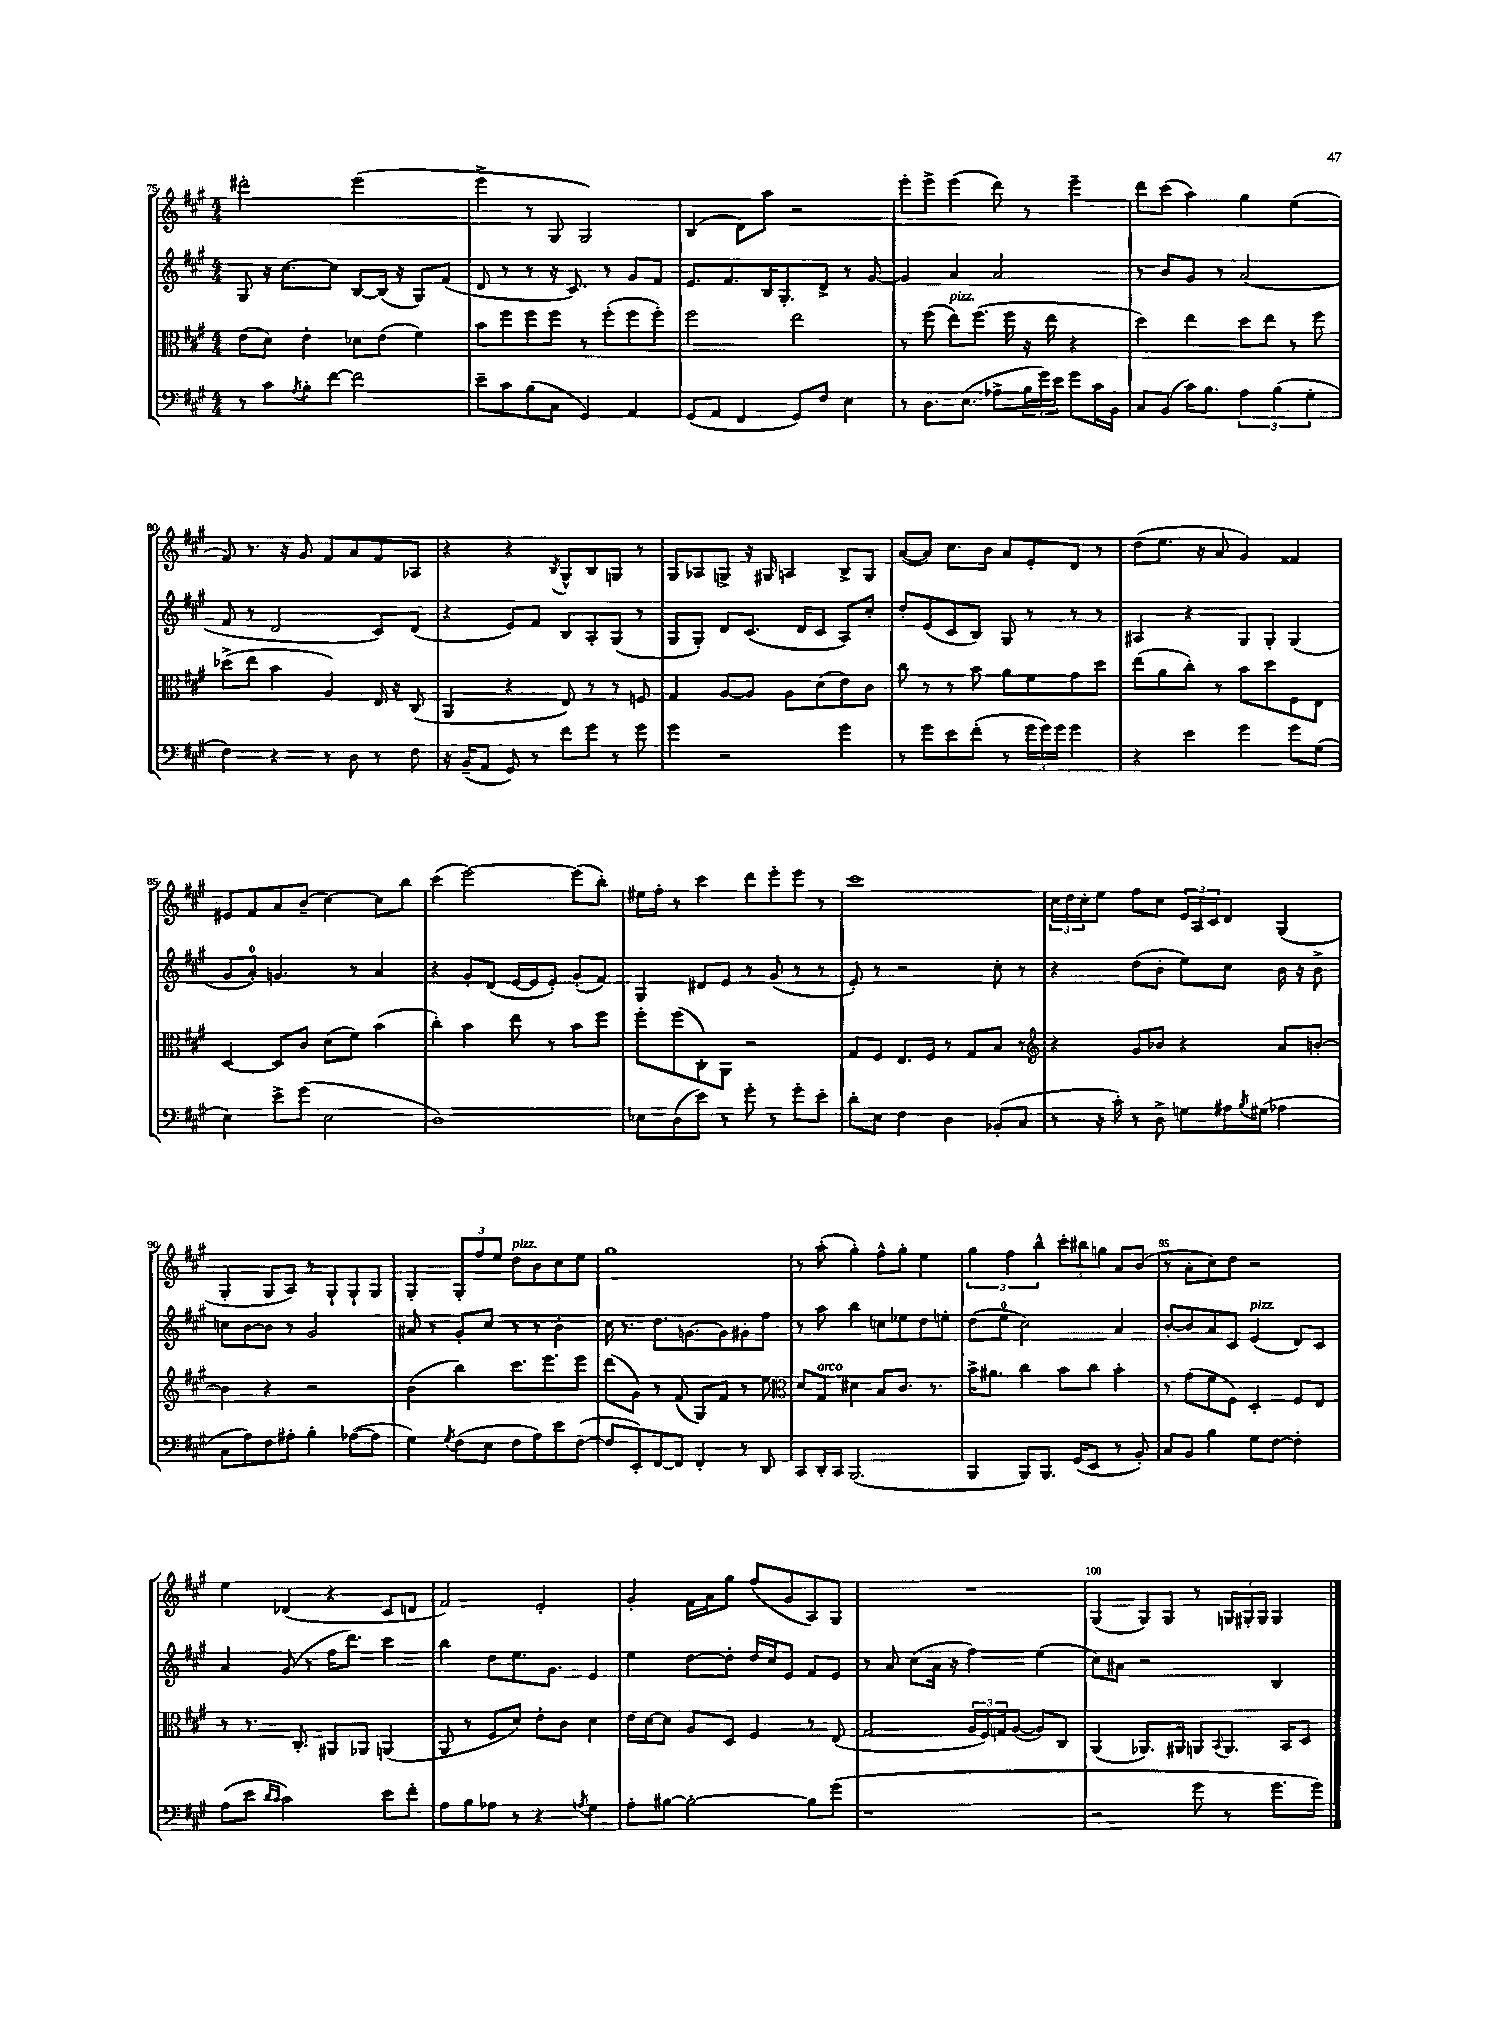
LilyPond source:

<<
\new StaffGroup <<
\new Staff = "s0" {
    \clef treble \key a \major \numericTimeSignature \time 4/4
    dis'''2-. e'''2( |
    e'''4-> r8 gis8 gis2) |
    b4( d'8) a''8 r2 |
    e'''8-. e'''8-> e'''4( d'''8) r8 e'''4-- |
    d'''8 cis'''8( a''4) gis''4 e''4( |
    fis'8) r8. r16 gis'8 fis'8 a'8 fis'8 aes8 |
    r4 r4 \acciaccatura { b8 } gis8-^ b8 g8 r8 |
    gis8 aes8 g8-> r16 gis16 a4 b8-> gis8 |
    a'8~( a'8) cis''8. b'16 a'8 e'8-. d'8 r8 |
    d''8( e''8. r16 a'8 gis'4) fisis'4 |
    eis'8 fis'8 a'8 b'8--( cis''4~) cis''8 b''8 |
    cis'''4( e'''2~) e'''8( b''8-.) |
    eis''16 fis''16-. r8 cis'''4 d'''8 e'''8-. e'''8 r8 |
    cis'''1 |
    \tuplet 3/2 { cis''16 d''16 cis''16-. } e''8 fis''8 cis''8 \tuplet 3/2 { e'16 a16 cis'16 } d'8 gis4( |
    gis4-. gis8 a8) r8 gis8-! gis8-! gis8 |
    gis4-. \tuplet 3/2 { gis8-. fis''8 e''8 } d''8^\markup { \italic "pizz." } b'8 cis''8 e''8 |
    gis''1 |
    r8 a''8-.( gis''4-.) fis''8-^ gis''8-. e''4 |
    \tuplet 3/2 { gis''4 fis''4 b''4-^ } \tuplet 3/2 { cis'''8-. bis''8 g''8 } a'8 b'8( |
    r8 a'8-. cis''8) d''8 r2 |
    e''4 des'4( r4 cis'8 d'8 |
    fis'2) e'2-. |
    gis'4-. fis'16 a'16 gis''8 fis''8( gis'8 a8) gis8 |
    R1 |
    gis4( gis8) gis8 r8 \tuplet 3/2 { g16 gis16-. gis16 } gis4 \bar "|." |
}
\new Staff = "s1" {
    \clef treble \key a \major \numericTimeSignature \time 4/4
    gis8 r16 cis''8.~ cis''8 b8~ b16( r16 gis8) fis'8( |
    d'8 r8 r8 r16 cis'8.) r8 gis'8 fis'8 |
    e'8. fis'8. b16 gis8.-. d'8-> r8 gis'8~ |
    gis'4 a'4 a'2 |
    r8 b'8 gis'8 r8 a'2( |
    fis'8 r8 d'2 cis'8) d'8( |
    r4 e'8) fis'8 b8 a8-. gis8( r8 |
    gis8 gis8-.) d'8 cis'8.( d'16 cis'8 a8) cis''8-. |
    d''8-. e'8( cis'8 b8) gis8 r8 r8 r8 |
    ais4 r4 gis8 gis8-. gis4( |
    gis'8 a'8-0-.) g'4. r8 a'4 |
    r4 gis'8-. d'8( e'16~ e'16 e'8-.) gis'8-.( fis'8) |
    gis4 dis'8 e'8 r8 gis'8( r8 r8 |
    e'8-.) r8 r2 cis''8-. r8 |
    r4 d''8( b'8-. e''8) cis''8 b'16 r16 b'8-> |
    c''8 b'8~ b'8 r8 gis'2 |
    ais'8 r8 gis'8-. cis''8 r8 r8 b'4-. |
    cis''16 r8. d''8. g'8.~ g'8 gis'8-. fis''8 |
    r8 a''8 b''4 c''8 ees''8 d''8 e''8-. |
    d''8( e''8-0 cis''2) a'4 |
    b'8~-. b'8 a'8 cis'8 e'4^\markup { \italic "pizz." }( d'8) cis'8 |
    a'4 gis'8( r8 fis''16 d'''8.) cis'''4 |
    b''4 d''8 e''8. gis'8. e'4 |
    e''4 d''8~ d''8-. d''16 cis''16 e'8 fis'8 e'8 |
    r8 a'8 cis''8( a'16 r16 fis''4) e''4( |
    cis''8) ais'8 r2 b4 \bar "|." |
}
\new Staff = "s2" {
    \clef alto \key a \major \numericTimeSignature \time 4/4
    e'8( d'8) e'4-. des'8 e'8( fis'4) |
    b'8 fis''8 fis''8 fis''8 r8 fis''8-.( fis''8 fis''8-.) |
    fis''2 e''2 |
    r8 fis''8( e''8^\markup { \italic "pizz." }) fis''8.( fis''16 r16 e''16 r4 |
    d''4) e''4 d''8 e''8 r8 fis''8 |
    des''8->( e''8 b'4 a4) e16 r16 cis8( |
    a,4 r4 e8) r8 r8 f8 |
    gis4 a8~ a8 a8 d'8( e'8) cis'8 |
    cis''8 r8 r8 b'8 a'8 fis'8 gis'8 d''8 |
    e''8( a'8 cis''8-.) r8 b'8 d''8 fis8 e8 |
    d4~ d8 cis'8 d'8( fis'8) b'4( |
    cis''4-.) b'4 e''8 r8 b'8 fis''8 |
    fis''8-. fis''8( cis8-.) a,8 r2 |
    gis8 fis8 e8. fis16 r8 gis8 b8 r8 |
    \clef treble r4 gis'8 bes'8 r4 a'8 b'8~-. |
    b'4 r4 r2 |
    b'4( b''4) cis'''8. e'''8. e'''8 |
    d'''8( gis'8) r8 fis'8( gis8) fis'8 r8 e''8 |
    \clef alto d'8 gis8^\markup { \italic "arco" } dis'4 b8 cis'8. r8. |
    b'16-> ais'8. cis''4 b'8 cis''8 b'4-. |
    r8 gis'8( fis'8 fis8) d4-. fis8 e8 |
    r8 r8. cis8.-. ais,8 aes,8 a,4( |
    a,8 r8 fis8 d'8) e'8-. cis'8 d'4 |
    e'16 d'16~ d'8 a8 d8 fis4 r8 e8( |
    gis2 \tuplet 3/2 { a16 fis16) g16 } a8~( a8) cis8 |
    a,4( aes,8.) ais,16 a,8 \appoggiatura { b,8 } a,8. b,16 d8 \bar "|." |
}
\new Staff = "s3" {
    \clef bass \key a \major \numericTimeSignature \time 4/4
    r8 cis'8 \acciaccatura { a8 } b8-. fis'8~ fis'2 |
    e'8-- cis'8 b8( cis8 gis,4) a,4 |
    gis,8( a,8 fis,4 gis,8) fis8 e4 |
    r8 d8. e8.( aes8-> \tuplet 3/2 { b16 gis'16) e'16 } gis'8 cis'16 b,16 |
    cis8 b,8( cis'16) b8. \tuplet 3/2 { a4 b4( gis4-. } |
    fis4) r4 r8 d8 r8 fis8 |
    r16 b,16--( a,8 gis,8) r8 fis'8 gis'8 r8 gis'8 |
    gis'4 r2 gis'4 |
    r8 gis'8 e'8 fis'8-.( r8 \tuplet 3/2 { gis'16 gis'16) gis'16 } gis'4 |
    r4 e'4 gis'4 gis'8 gis8( |
    e4) e'8-> gis'8( e2 |
    d1) |
    ees8 d8( e'8) r8 gis'8-. r8 gis'8-. e'8-. |
    d'8-. e8 fis4 d4 bes,8-.( cis8 |
    r8 r16 cis'16-.) r8 d8-> g8 ais16 \acciaccatura { b8 } gis16( aes4 |
    cis8 a8) fis8 ais8-. b4-. aes8~( aes8 |
    gis4) \acciaccatura { gis8 } fis8( e8 fis8 a8) e'8 fis8~( |
    fis8 e,8-.) fis,8~ fis,8 fis,4-. r8 d,8 |
    cis,8 d,16-. cis,16 b,,2.( |
    b,,4 b,,8) b,,8. gis,16( e,8 r8 b,8-.) |
    cis8 b,8 b4 gis8 fis8~ fis4-. |
    a8( e'8 \grace { d'16 cis'16 } cis'2) e'8 fis'8-. |
    a8 b8 aes8 r8 r4 \acciaccatura { a8 } gis4 |
    a8-. bis8~ bis2~-. bis8 gis'8( |
    r1 |
    r2 gis'8 r8 gis'8. gis'16) \bar "|." |
}
>>
>>
\layout { \context { \Score currentBarNumber = #75 \override BarNumber.break-visibility = ##(#f #t #t) barNumberVisibility = #(every-nth-bar-number-visible 5) } }
